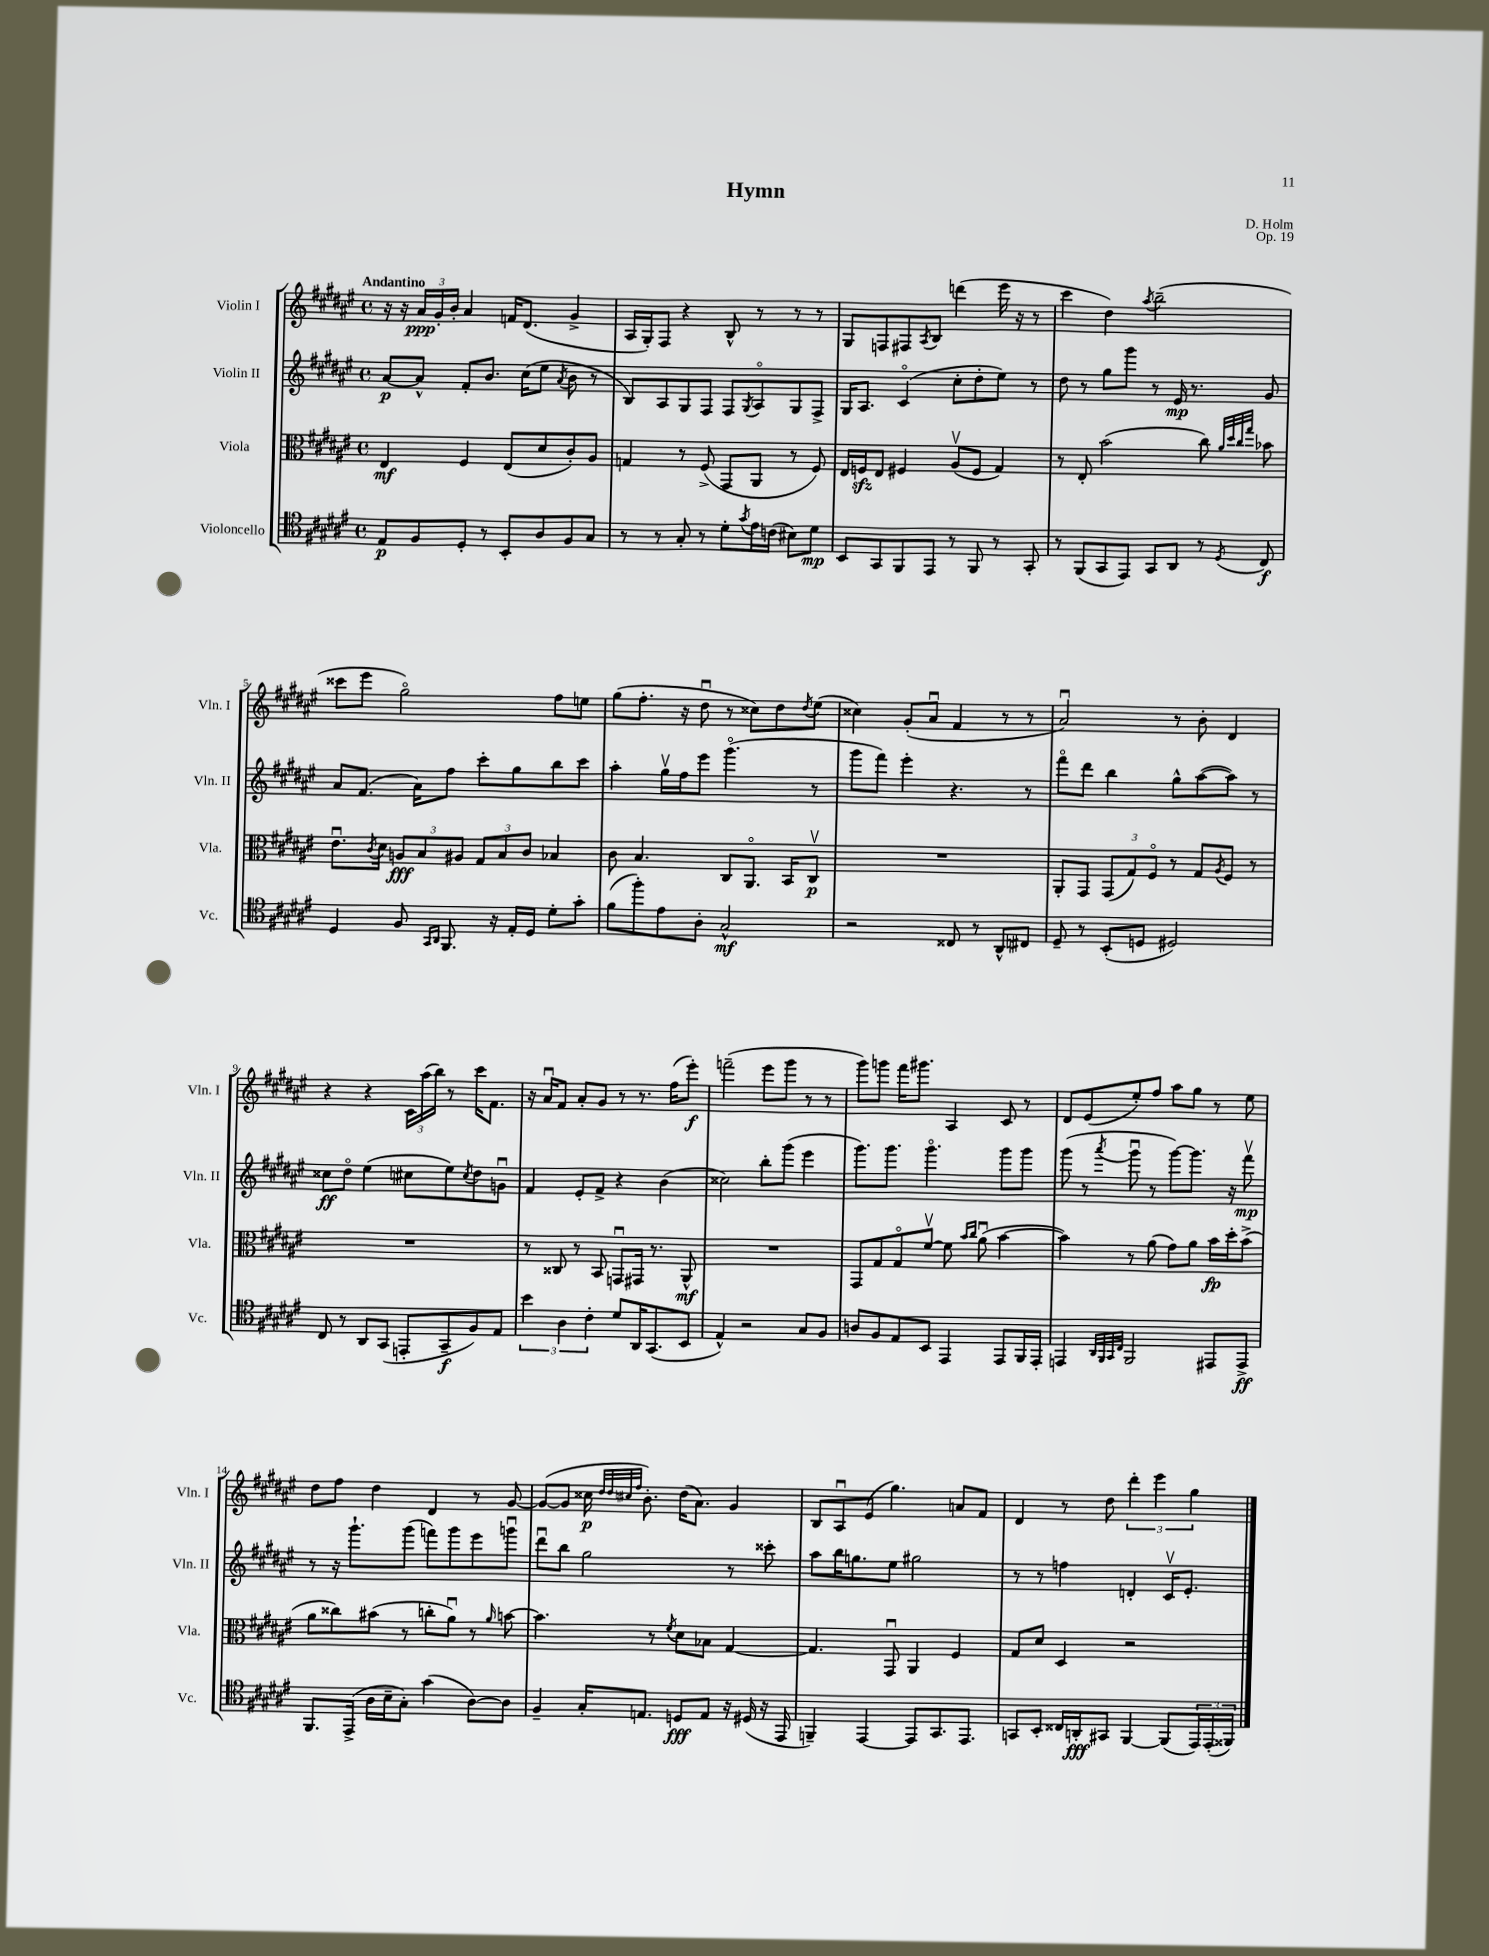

**kern	**dynam	**kern	**dynam	**kern	**dynam	**kern	**dynam
*part4	*part4	*part3	*part3	*part2	*part2	*part1	*part1
*staff4	*staff4	*staff3	*staff3	*staff2	*staff2	*staff1	*staff1
*I"Violoncello	*	*I"Viola	*	*I"Violin II	*	*I"Violin I	*
*I'Vc.	*	*I'Vla.	*	*I'Vln. II	*	*I'Vln. I	*
*clefC4	*	*clefC3	*	*clefG2	*	*clefG2	*
*k[f#c#g#d#a#e#]	*	*k[f#c#g#d#a#e#]	*	*k[f#c#g#d#a#e#]	*	*k[f#c#g#d#a#e#]	*
*M4/4	*	*M4/4	*	*M4/4	*	*M4/4	*
*met(c)	*	*met(c)	*	*met(c)	*	*met(c)	*
=1	=1	=1	=1	=1	=1	=1	=1
!	!	!	!	!	!	!LO:TX:a:B:t=Andantino	!
8E#/L	p	4E#/	mf	[8a#/L	p	16r	.
.	.	.	.	.	.	16r	.
8F#/	.	.	.	8a#^^/J]	.	24a#/LL	ppp
.	.	.	.	.	.	24g#'/	.
.	.	.	.	.	.	24b'/JJ	.
8D#'/J	.	4F#/	.	8f#'/L	.	4a#/	.
8r	.	.	.	8.b/J	.	.	.
8BB'/L	.	(8E#/L	.	.	.	16fn/KL	.
.	.	.	.	(16cc#\KL	.	(8.d#/J	.
8A#/	.	8d#/	.	8ee#\J	.	.	.
.	.	.	.	8qa#/	.	.	.
8F#/	.	8c#'/)	.	8b\	.	4g#^/	.
8G#/J	.	8A#/J	.	8r	.	.	.
=2	=2	=2	=2	=2	=2	=2	=2
8r	.	4Gn/	.	8B/L)	.	16A#/LL	.
.	.	.	.	.	.	16G#'/J)	.
8r	.	.	.	8A#/	.	8F#/J	.
8G#'/	.	8r	.	8G#/	.	4r	.
8r	.	(8F#^/	.	8F#/J	.	.	.
8d#'\L	.	8GG#/L	.	8F#/L	.	8B^^/	.
8qg#/	.	.	.	8qG#/	.	.	.
16e#\L	.	8AA#/J	.	8A#/	.	8r	.
(16cn\JJ	.	.	.	.	.	.	.
8B#X\L)	.	8r	.	8G#/	.	8r	.
8d#\J	mp	8F#/)	.	8F#^/J	.	8r	.
=3	=3	=3	=3	=3	=3	=3	=3
8BB/L	.	16E#/LL	.	16G#/KL	.	8G#/L	.
.	.	16Fnzz/J	.	8.A#/J	.	.	.
8GG#/	.	8E#/J	.	.	.	8Fn/	.
8FF#/	.	4F#X/	.	(4c#/	.	8F#X/	.
.	.	.	.	.	.	8qA#/	.
8EE#/J	.	.	.	.	.	8B/J	.
8r	.	(8A#v/L	.	8cc#'\L	.	(4dddn\	.
8FF#/	.	8F#/J	.	8dd#'\	.	.	.
8r	.	4G#/)	.	8ee#\J)	.	16eee#\	.
.	.	.	.	.	.	16r	.
8GG#'/	.	.	.	8r	.	8r	.
=4	=4	=4	=4	=4	=4	=4	=4
8r	.	8r	.	8dd#\	.	4ccc#\	.
(8FF#/L	.	8E#'/	.	8r	.	.	.
8GG#/	.	(2b\	.	8gg#\L	.	4dd#\)	.
8EE#/J)	.	.	.	8ggg#\J	.	.	.
.	.	.	.	.	.	8qaa#/	.
8GG#/L	.	.	.	8r	.	(2bb~\	.
8AA#/J	.	.	.	16e#/	mp	.	.
.	.	.	.	8.r	.	.	.
8r	.	8cc#\)	.	.	.	.	.
.	.	32qqa#/LLL	.	.	.	.	.
.	.	32qqdd#/	.	.	.	.	.
.	.	32qqcc#/	.	.	.	.	.
8qD#/	.	32qqgg#/JJJ	.	.	.	.	.
8C#/	f	8b-X\	.	8g#/	.	.	.
!!LO:LB:g=z
=5	=5	=5	=5	=5	=5	=5	=5
4D#/	.	8.e#u\L	.	8a#/L	.	8ccc##X\L	.
.	.	.	.	(8.f#/J	.	8eee#\J	.
.	.	8qc#/	.	.	.	.	.
.	.	16d#\Jk	.	.	.	.	.
8F#/	.	12An/L	fff	.	.	2gg#\)	.
.	.	.	.	16a#\KL)	.	.	.
.	.	12B/	.	.	.	.	.
16qqGG#/LL	.	.	.	.	.	.	.
16qqAA#/JJ	.	.	.	.	.	.	.
8.FF#/	.	.	.	8ff#\J	.	.	.
.	.	12A#X/J	.	.	.	.	.
.	.	12G#/L	.	8ccc#'\L	.	.	.
16r	.	.	.	.	.	.	.
.	.	12B/	.	.	.	.	.
16E#'/LL	.	.	.	8gg#\	.	.	.
.	.	12c#/J	.	.	.	.	.
16D#/JJ	.	.	.	.	.	.	.
8d#'\L	.	4B-X/	.	8bb\	.	8ff#\L	.
8g#'\J	.	.	.	8ccc#\J	.	8een\J	.
=6	=6	=6	=6	=6	=6	=6	=6
(8f#\L	.	8c#\	.	4aa#'\	.	(8gg#\L	.
8ff#'\)	.	4.B/	.	.	.	8.ff#'\J	.
8e#\	.	.	.	16gg#v\LL	.	.	.
.	.	.	.	16ff#\J	.	16r	.
8A#'\J	.	.	.	8eee#\J	.	8dd#u\	.
2G#^^/	mf	8C#/L	.	(4.ggg#\	.	8r	.
.	.	8.AA#/J	.	.	.	8cc##X\L)	.
.	.	.	.	.	.	8dd#\	.
.	.	16BB/KL	.	.	.	.	.
.	.	.	.	.	.	8qdd#/	.
.	.	8C#v/J	p	8r	.	(8ee#\J	.
=7	=7	=7	=7	=7	=7	=7	=7
2r	.	1r	.	8ggg#\L	.	4cc##X\)	.
.	.	.	.	8fff#\J)	.	.	.
.	.	.	.	4eee#'\	.	(8g#'/L	.
.	.	.	.	.	.	8a#u/J	.
8C##X/	.	.	.	4.r	.	4f#/	.
8r	.	.	.	.	.	.	.
8AA#^^/L	.	.	.	.	.	8r	.
8C#X/J	.	.	.	8r	.	8r	.
=8	=8	=8	=8	=8	=8	=8	=8
8D#~/	.	8AA#'/L	.	8fff#\L	.	2a#u/)	.
8r	.	8GG#/J	.	8ddd#\J	.	.	.
(8BB'/L	.	(12GG#/L	.	4bb\	.	.	.
.	.	12G#/)	.	.	.	.	.
8Dn/J	.	.	.	.	.	.	.
.	.	12F#/J	.	.	.	.	.
2D#X/)	.	8r	.	8gg#^^\L	.	8r	.
.	.	8G#/L	.	([8aa#\	.	8b'\	.
.	.	8qA#/	.	.	.	.	.
.	.	8F#/J	.	8aa#\J])	.	4d#/	.
.	.	8r	.	8r	.	.	.
!!LO:LB:g=z
=9	=9	=9	=9	=9	=9	=9	=9
8C#/	.	1r	.	8cc##X\L	ff	4r	.
8r	.	.	.	8dd#\J	.	.	.
8AA#/L	.	.	.	(4ee#\	.	4r	.
(8GG#/J	.	.	.	.	.	.	.
8EEn'/L	.	.	.	8cc#X\L	.	24c#\LL	.
.	.	.	.	.	.	(24aa#\	.
.	.	.	.	.	.	24bb\JJ)	.
8GG#~/	f	.	.	8ee#\)	.	8r	.
.	.	.	.	8qcc#/	.	.	.
8F#/)	.	.	.	8dd#\	.	16ccc#\KL	.
.	.	.	.	.	.	8.f#\J	.
8E#/J	.	.	.	8gnu\J	.	.	.
=10	=10	=10	=10	=10	=10	=10	=10
6b\	.	8r	.	4f#/	.	16r	.
.	.	.	.	.	.	16a#u/KL	.
.	.	8C##X/	.	.	.	8f#/J	.
6A#\	.	.	.	.	.	.	.
.	.	8r	.	8e#'/L	.	8a#'/L	.
6c#'\	.	.	.	.	.	.	.
.	.	8BB/	.	8f#^/J	.	8g#/J	.
8d#/L	.	8GGnu/L	.	4r	.	8r	.
16AA#/K	.	16GG#X/Jk	.	.	.	8.r	.
(8.GG#/	.	8.r	.	.	.	.	.
.	.	.	.	(4b\	.	.	.
.	.	.	.	.	.	(16ff#\KL	.
8BB/J	.	8AA#^^/	mf	.	.	8eee#'\J)	f
=11	=11	=11	=11	=11	=11	=11	=11
4E#^^/)	.	1r	.	2cc##X\)	.	(2fffn~\	.
2r	.	.	.	.	.	.	.
.	.	.	.	8bb'\L	.	8eee#\L	.
.	.	.	.	(8ggg#\J	.	8ggg#\J	.
8G#/L	.	.	.	4eee#\	.	8r	.
8F#/J	.	.	.	.	.	8r	.
=12	=12	=12	=12	=12	=12	=12	=12
8An/L	.	8GG#/L	.	8.ggg#\L)	.	8ggg#\L)	.
8F#/	.	8G#/	.	.	.	8gggn\J	.
.	.	.	.	8.ggg#\J	.	.	.
8E#/	.	8G#/	.	.	.	16fff#\KL	.
.	.	.	.	.	.	8.ggg#X\J	.
8BB/J	.	[8f#v/J	.	4.ggg#\	.	.	.
4EE#/	.	8f#\]	.	.	.	4A#/	.
.	.	16qqb/LL	.	.	.	.	.
.	.	16qqcc#/JJ	.	.	.	.	.
.	.	(8a#u\	.	.	.	.	.
8EE#/L	.	[4b\	.	8ggg#\L	.	8c#/	.
16FF#/L	.	.	.	8ggg#\J	.	8r	.
16EE#'/JJ	.	.	.	.	.	.	.
=13	=13	=13	=13	=13	=13	=13	=13
4EEn/	.	4b\])	.	(8ggg#\	.	8d#/L	.
.	.	.	.	8r	.	(8e#/	.
32qqAA#/LLL	.	.	.	.	.	.	.
32qqFF#/	.	.	.	.	.	.	.
32qqGG#/	.	.	.	.	.	.	.
32qqC#/JJJ	.	.	.	8qaaa#/	.	.	.
2FF#/	.	8r	.	8ggg#u\	.	8ee#'/)	.
.	.	(8a#\	.	8r	.	8ff#/J	.
.	.	8g#\L)	.	[8ggg#\L)	.	8aa#\L	.
.	.	8a#\J	.	8.ggg#\J]	.	8gg#\J	.
8EE#X/L	.	16b\LL	fp	.	.	8r	.
.	.	16dd#'\J	.	16r	.	.	.
8EE#^/J	ff	(8b^\J	.	8fff#v\	mp	8ee#\	.
!!LO:LB:g=z
=14	=14	=14	=14	=14	=14	=14	=14
8.FF#/L	.	8a#\L	.	8r	.	8dd#\L	.
.	.	8cc##X\)	.	16r	.	8ff#\J	.
(16EE#^/Jk	.	.	.	8.ggg#`\L	.	.	.
16A#\LL	.	(8b#X\J	.	.	.	4dd#\	.
16B~\J	.	.	.	.	.	.	.
8G#'\J)	.	8r	.	(8ggg#\J	.	.	.
(4g#\	.	8ccn'\L	.	8fffn\L)	.	4d#/	.
.	.	8a#u\J)	.	8ggg#\	.	.	.
[8A#\L)	.	8r	.	8eee#\	.	8r	.
.	.	16qqa#/	.	.	.	.	.
8A#\J]	.	[8bn\	.	8gggnu\J	.	[8g#/	.
=15	=15	=15	=15	=15	=15	=15	=15
4F#~/	.	4.b\]	.	8ddd#u\L	.	(8g#/L_	.
.	.	.	.	8bb\J	.	8g#/J]	.
16G#'/KL	.	.	.	2gg#\	.	16cc##X\	p
.	.	.	.	.	.	32qqdd#/LLL	.
.	.	.	.	.	.	32qqdd#/	.
.	.	.	.	.	.	32qqcc#X/	.
.	.	.	.	.	.	32qqff#/JJJ	.
8.En/J	.	.	.	.	.	8.b'\)	.
.	.	8r	.	.	.	.	.
.	.	8qf#/	.	.	.	.	.
8Dn/L	fff	8d#\L	.	.	.	(16dd#\KL	.
.	.	.	.	.	.	8.a#\J)	.
8E/J	.	8B-X\J	.	.	.	.	.
16r	.	[4G#/	.	8r	.	4g#/	.
(16D#X/	.	.	.	.	.	.	.
16r	.	.	.	8ccc##X'\	.	.	.
16EE#/	.	.	.	.	.	.	.
=16	=16	=16	=16	=16	=16	=16	=16
4FFn~/)	.	4.G#/]	.	8aa#\L	.	8B/L	.
.	.	.	.	16bb\K	.	8A#u/	.
.	.	.	.	8.ggn\	.	.	.
[4EE#/	.	.	.	.	.	(8e#/J	.
.	.	8GG#u/	.	8ee#\J	.	4.gg#\)	.
8EE#/L]	.	4AA#/	.	2gg#X\	.	.	.
8.GG#/	.	.	.	.	.	.	.
.	.	4F#/	.	.	.	8an/L	.
8.EE#/J	.	.	.	.	.	.	.
.	.	.	.	.	.	8f#/J	.
=17	=17	=17	=17	=17	=17	=17	=17
8GGn/L	.	8G#/L	.	8r	.	4d#/	.
8BB'/J	.	8d#/J	.	8r	.	.	.
16C##X/LL	.	4D#/	.	4ffn\	.	8r	.
16AAn'/J	fff	.	.	.	.	.	.
8GG#X/J	.	.	.	.	.	8dd#\	.
[4FF#/	.	2r	.	4dn'/	.	6ddd#'\	.
.	.	.	.	.	.	6eee#\	.
(8FF#/L]	.	.	.	16c#v/KL	.	.	.
.	.	.	.	8.e#'/J	.	.	.
.	.	.	.	.	.	6gg#\	.
24EE#/L)	.	.	.	.	.	.	.
(24EE#'/	.	.	.	.	.	.	.
24FF##X/JJ)	.	.	.	.	.	.	.
==	==	==	==	==	==	==	==
*-	*-	*-	*-	*-	*-	*-	*-
